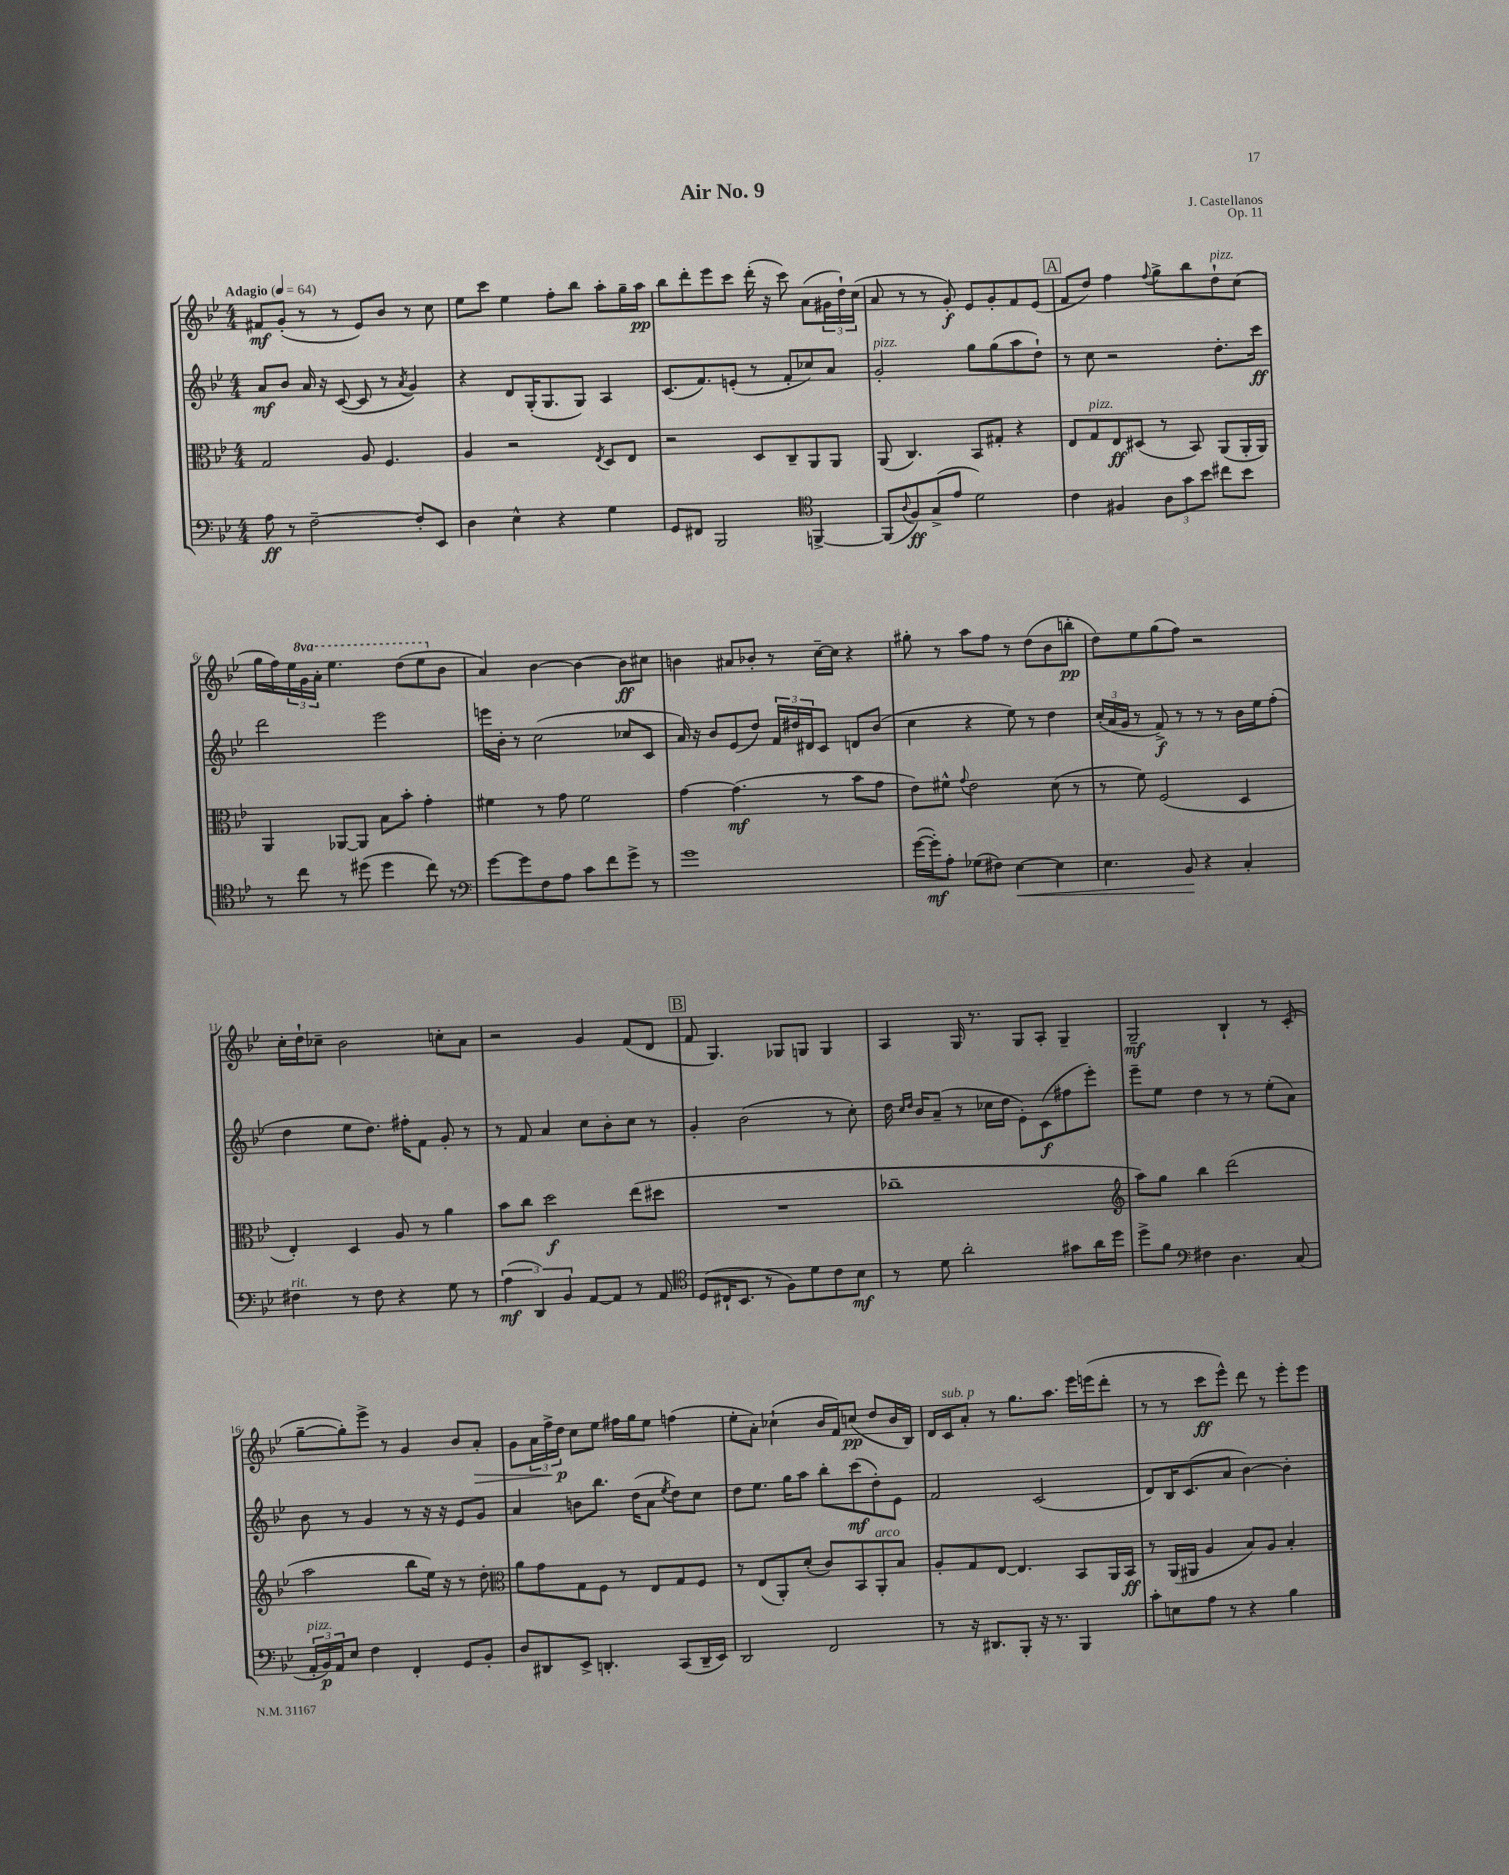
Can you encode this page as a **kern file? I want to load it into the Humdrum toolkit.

**kern	**kern	**kern	**kern
*staff4	*staff3	*staff2	*staff1
*clefF4	*clefC3	*clefG2	*clefG2
*k[b-e-]	*k[b-e-]	*k[b-e-]	*k[b-e-]
*M4/4	*M4/4	*M4/4	*M4/4
*MM64	*MM64	*MM64	*MM64
8A	2G	8a	8f#
8r	.	8b-	(8g'
[2F~	.	16a	8r
.	.	16r	.
.	.	([8c	8r
.	8A	8c]	8e-)
.	4.F	8r	8b-
.	.	8qa	.
8F']	.	4g)	8r
8EE-	.	.	8cc
=	=	=	=
4D	4A	4r	8ee-
.	.	.	8ccc
4E-^^	2r	8d	4ee-
.	.	(16G'	.
.	.	8.G	.
4r	.	.	8ff'
.	.	8G)	8bb-
.	8qE-	.	.
4G	8D	4A	8aa'
.	8E-	.	16gg~
.	.	.	16aa
=	=	=	=
8GG	2r	(8.c	8bb-
8FF#	.	.	8ddd'
.	.	8.f)	.
2BBB-	.	.	8eee-
.	.	(8e'	8ccc
.	8D	8r	(16ddd'
.	.	.	16r
.	8C~	8f'	8ccc)
*clefC4	*	*	*
[4FF^	8AA	8cc-)	(8a
.	8AA	8a	24g#
.	.	.	24dd`)
.	.	.	(24cc
=	=	=	=
(8FF]	(8AA	2g'	8a
8qqA	.	.	.
8F)	4.C)	.	8r
(8G^	.	.	8r
8e-	.	.	8g')
2d)	8BB-	8gg	8e-
.	8G#'	(8gg	8g'
.	4r	8aa	8f
.	.	8dd`)	(8e-
=	=	=	=
4c	8E-	8r	8f
.	8G	8cc	8dd)
4F#	8E-	2r	4ff
.	(8D#	.	.
.	.	.	8qqff
12A	8r	.	8gg^
12g	.	.	.
.	8BB-)	.	8bb-
12b-	.	.	.
8cc#	(8AA	8.dd'	8dd`
8b-	16AA'	.	(8cc
.	16AA)	16ccc	.
=	=	=	=
8r	4AA	2ddd	16gg
.	.	.	16ff)
8cc	.	.	24ee-
.	.	.	24gg
.	.	.	24aa'
8r	[8AA-	.	4.eee-
(8dd#	8AA-]	.	.
4dd#	8B-	2eee-	.
.	8b-'	.	(8ddd
8cc)	4g'	.	8eee-
8r	.	.	8b-
=	=	=	=
*clefF4	*	*	*
[8g	4f#	16eee	4a)
.	.	16b-'	.
8g]	.	8r	.
8F	8r	(2cc	[4b-
8A	8g	.	.
8c	2f#	.	4b-_
8f	.	.	.
8g^	.	8cc-	8b-]
8r	.	8c	8cc#
=	=	=	=
1g	[4g	16a)	4b
.	.	16r	.
.	.	8b-	.
.	(4.g]	(8e-	8a#
.	.	8dd)	8b-'
.	.	24f	8r
.	.	24dd#	.
.	.	24d#	.
.	8r	8c	[16cc~
.	.	.	16cc]
.	8b-	8d	4r
.	8g	(8b-	.
=	=	=	=
([16g	8e-)	4cc	8gg#'
16g'])	.	.	.
8A'	8f#^^	.	8r
.	8qqg	.	.
(8G-	2e-	4r	8aa
8F#)	.	.	8ff
[4E-	.	8ee-)	8r
.	.	8r	(8dd
4E-]	(8d	4dd	8b-
.	8r	.	8bb'
=	=	=	=
4.E-	8r	(24cc'	8dd)
.	.	24a	.
.	.	24g	.
.	8f)	8r	8ee-
.	(2F	8f^)	(8gg
8BB-	.	8r	8ff)
4r	.	8r	2r
.	.	8r	.
4C'	4D	16b-	.
.	.	16ee-	.
.	.	(8ff'	.
=	=	=	=
4F#	4E-')	4dd	16cc'
.	.	.	16dd`
.	.	.	8cc-~
8r	4D	8ee-	2b-
8F#	.	8.dd)	.
4r	8A	.	.
.	.	16ff#'	.
.	8r	8f	.
8G	4a	8g'	8cc'
8r	.	8r	8a
=	=	=	=
(6A	8b-	8r	2r
.	8cc	8f	.
6DD)	.	.	.
.	2dd	4a	.
6BB-	.	.	.
[8AA	.	8cc	4g
8AA]	.	8b-'	.
8r	(8ee-	8cc	(8f
8AA	8dd#	8r	8d
=	=	=	=
*clefC4	*	*	*
(8D	1r	4g'	8f
16C#`	.	.	4.G)
8.BB-	.	.	.
.	.	(2b-	.
8r	.	.	.
8F)	.	.	8G-
8d	.	.	8G
8c	.	8r	4G
8B-	.	8cc')	.
=	=	=	=
8r	1cc-~	16dd	4A
.	.	16qqcc	.
.	.	16qqdd	.
.	.	16b-	.
8d	.	(8a~	.
2a'	.	8r	16G
.	.	.	8.r
.	.	16cc-	.
.	.	16dd	.
.	.	8e-')	8G
.	.	(8c	8A'
8g#	.	8ff#	4G~
16a	.	8eee-')	.
16dd	.	.	.
=	=	=	=
*	*clefG2	*	*
8dd^	8aa)	8eee-~	2G~
8f	8gg	8ee-	.
*clefF4	*	*	*
4F#	4bb-	4dd	.
4.D	(2ddd	8r	4B-`
.	.	8r	.
.	.	(8ee-'	8r
(8C	.	8a)	(8c'
=	=	=	=
24AA'	2aa	8b-	[8gg~
24BB-)	.	.	.
24AA	.	.	.
8E-	.	8r	8gg'])
4F	.	4g	8eee-^
.	.	.	8r
4FF'	8bb-	8r	4g
.	16ee-)	16r	.
.	16r	16r	.
8GG	8r	8e-	8b-
8BB-'	8dd'	8g	8a'
=	=	=	=
*	*clefC3	*	*
8D	8a	4a	8g
8DD#	8g	.	24a
.	.	.	24ff^
.	.	.	24dd
8EE-^	8G	8b	8cc
4.DD'	8F	8.bb-	8ee-
.	8r	.	16ff#
.	.	(16dd	16gg
.	8E-	8a	8ee-
.	.	8qee-	.
(8CC	8G	8dd)	(4ff
16DD~	8F	8cc	.
16EE-)	.	.	.
=	=	=	=
2DD	8r	8dd	8ee-'
.	(8E-	8.ee-	8a')
.	8AA')	.	(4cc-`
.	.	16gg	.
.	(8d'	8aa	.
2FF	8c)	8bb-'	16b-
.	.	.	16f)
.	8BB-	(8ccc	(8cc
.	8AA'	8dd')	8dd
.	8B-	8e-	16b-
.	.	.	16B-)
=	=	=	=
8r	8A'	2f	16d
.	.	.	16c
16r	8G	.	8a'
8.DD#	.	.	.
.	[8E-	.	8r
8BBB-'	4.E-]	.	8.gg
16r	.	(2c	.
8.r	.	.	8.aa
4BBB-	8BB-	.	16eee-
.	.	.	(16eee
.	16AA	.	8ddd'
.	16BB-	.	.
=	=	=	=
8c'	8r	8d)	8r
8E	(16AA	16B-	8r
.	16AA#	(8.c	.
8A	4A	.	8ccc
8r	.	8a	8eee-^^)
4r	8B-)	[4b-)	8ddd
.	8A	.	8r
4B-	4B-'	4b-']	8eee-'
.	.	.	8eee-
==	==	==	==
*-	*-	*-	*-
